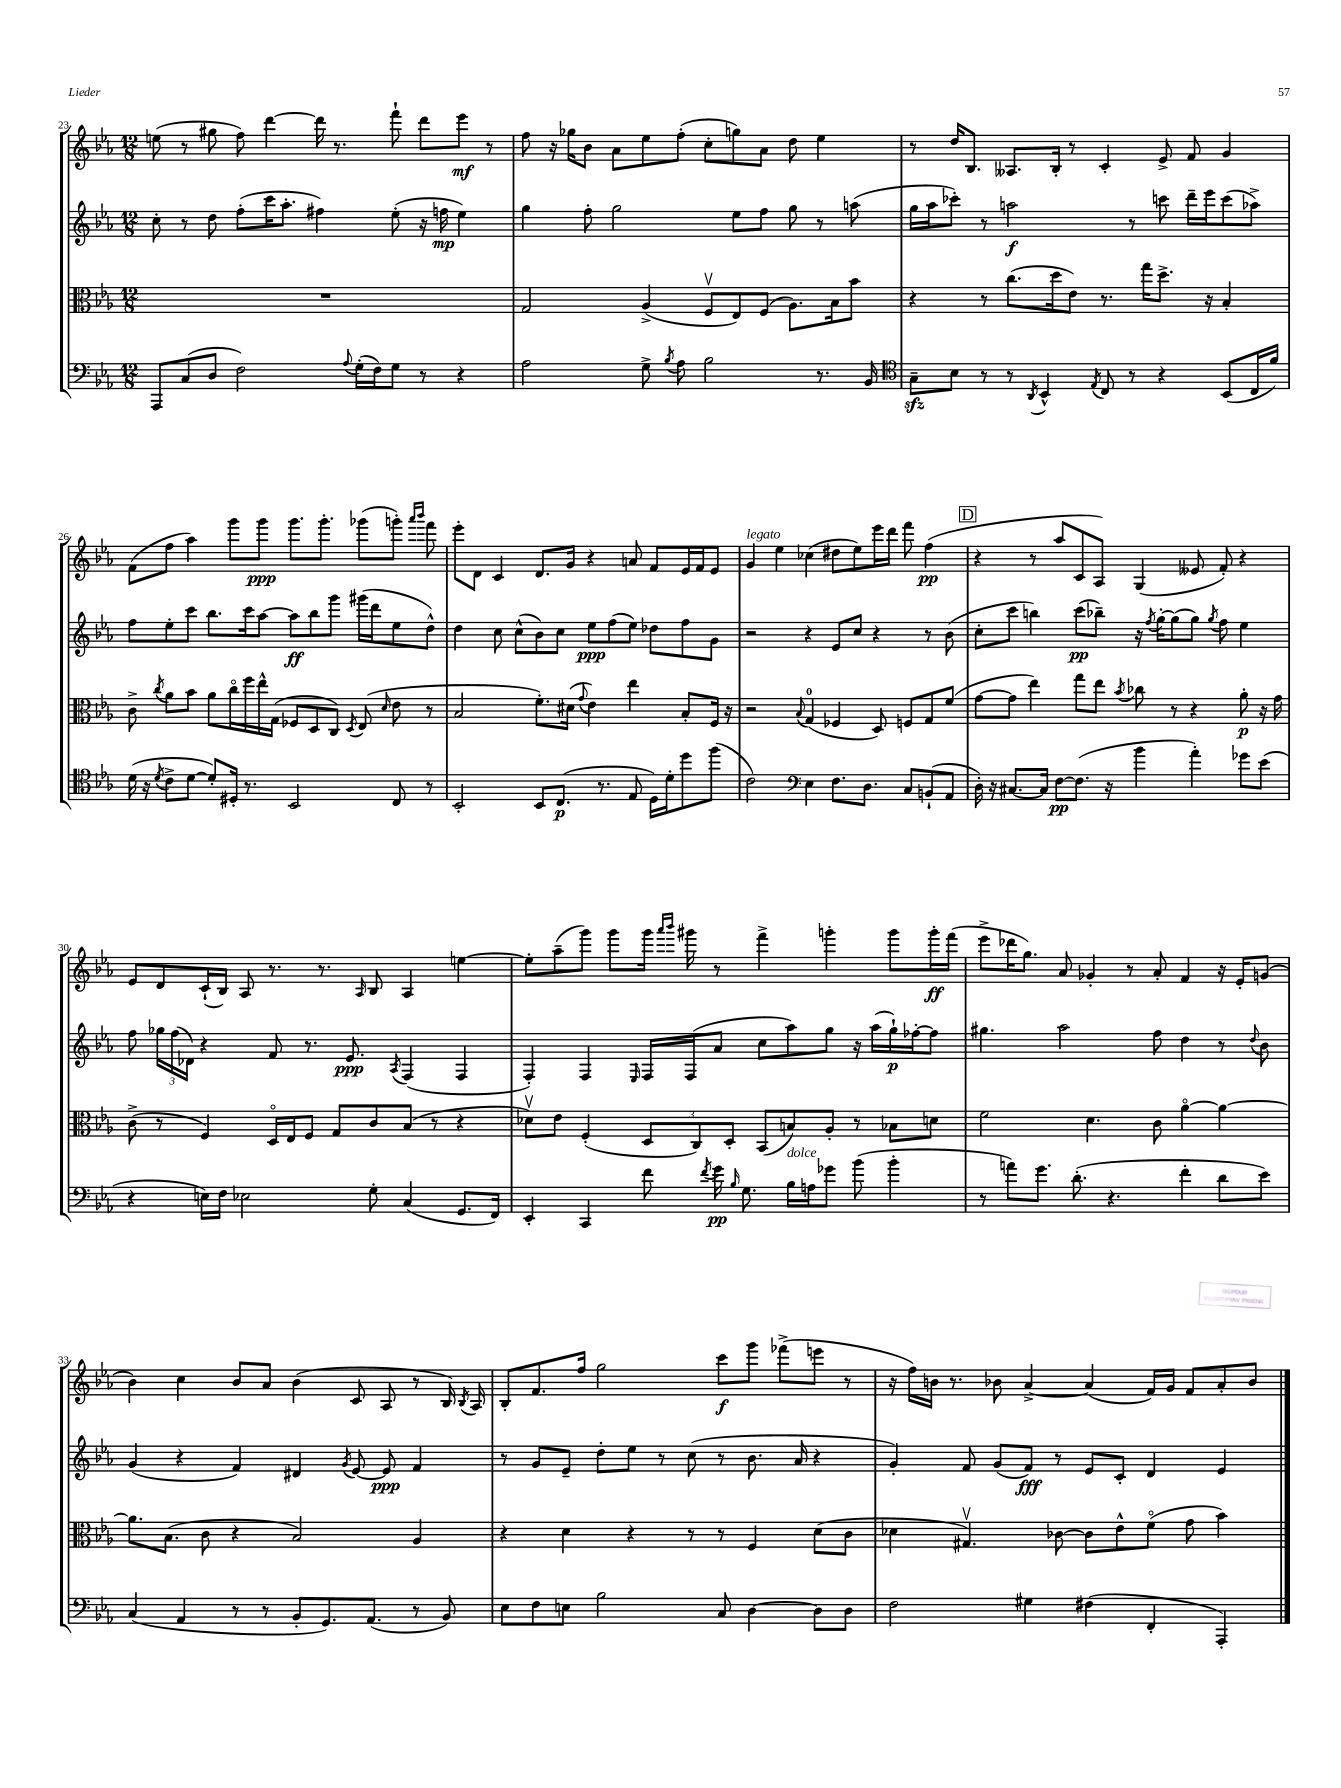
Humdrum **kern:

**kern	**dynam	**kern	**dynam	**kern	**dynam	**kern	**dynam
*part4	*part4	*part3	*part3	*part2	*part2	*part1	*part1
*staff4	*staff4	*staff3	*staff3	*staff2	*staff2	*staff1	*staff1
*clefF4	*	*clefC3	*	*clefG2	*	*clefG2	*
*k[b-e-a-]	*	*k[b-e-a-]	*	*k[b-e-a-]	*	*k[b-e-a-]	*
*M12/8	*	*M12/8	*	*M12/8	*	*M12/8	*
=23	=23	=23	=23	=23	=23	=23	=23
8AAA-/L	.	1.r	.	8cc'\	.	(8een\	.
(8C/	.	.	.	8r	.	8r	.
8D/J	.	.	.	8dd\	.	8gg#X\	.
2F\)	.	.	.	(8ff'\L	.	8ff\)	.
.	.	.	.	16ccc\K	.	[4ddd\	.
.	.	.	.	8.aa-'\J	.	.	.
.	.	.	.	4ff#X\)	.	16ddd\]	.
.	.	.	.	.	.	8.r	.
8qqA-/	.	.	.	.	.	.	.
(16G'\LL	.	.	.	.	.	.	.
16F\J)	.	.	.	.	.	.	.
8G\J	.	.	.	(8ee-'\	.	8fff`\	.
8r	.	.	.	16r	.	8ddd\L	.
.	.	.	.	16ffn\	mp	.	.
4r	.	.	.	4ee-\)	.	8eee-\J	mf
.	.	.	.	.	.	8r	.
=24	=24	=24	=24	=24	=24	=24	=24
2A-\	.	2G/	.	4gg\	.	8ff\	.
.	.	.	.	.	.	16r	.
.	.	.	.	.	.	16gg-X\KL	.
.	.	.	.	8ff'\	.	8b-\J	.
.	.	.	.	2gg\	.	8a-\L	.
8G^\	.	(4A-^/	.	.	.	8ee-\	.
8qB-/	.	.	.	.	.	.	.
8A-\	.	.	.	.	.	(8ff'\J	.
2B-\	.	8Fv/L	.	.	.	8cc'\L	.
.	.	8E-/)	.	8ee-\L	.	8ggn\)	.
.	.	(8F/J	.	8ff\J	.	8a-\J	.
.	.	8.A-\L)	.	8gg\	.	8dd\	.
8.r	.	.	.	8r	.	4ee-\	.
.	.	16B-\k	.	.	.	.	.
.	.	8b-\J	.	(8aan\	.	.	.
16BB-/	.	.	.	.	.	.	.
=25	=25	=25	=25	=25	=25	=25	=25
*clefC4	*	*	*	*	*	*	*
8Gzz~\L	.	4r	.	16gg\LL	.	8r	.
.	.	.	.	16aa-\J	.	.	.
8B-\J	.	.	.	8ccc-X'\J)	.	16dd/KL	.
.	.	.	.	.	.	8.B-/J	.
8r	.	8r	.	8r	.	.	.
8r	.	(8.cc\L	.	2aan\	f	8.A--X/L	.
8qAA-/	.	.	.	.	.	.	.
4BB-^^/	.	.	.	.	.	.	.
.	.	16dd\k	.	.	.	16B-'/Jk	.
.	.	8e-\J)	.	.	.	8r	.
8qE-/	.	.	.	.	.	.	.
8C/	.	8.r	.	.	.	4c'/	.
8r	.	.	.	8r	.	.	.
.	.	16gg\KL	.	.	.	.	.
4r	.	8.dd^\J	.	8cccn\	.	8e-^/	.
.	.	.	.	16ddd~\LL	.	8f/	.
.	.	16r	.	16eee-\J	.	.	.
(8BB-/L	.	4B-'/	.	(8ccc\	.	4g/	.
16C/L	.	.	.	8aa-X^\J)	.	.	.
16f/JJ)	.	.	.	.	.	.	.
!!LO:LB:g=z
=26	=26	=26	=26	=26	=26	=26	=26
(16d\	.	8c^\	.	8ff\L	.	(8f\L	.
16r	.	.	.	.	.	.	.
8qd/	.	8qcc/	.	.	.	.	.
8c^\L	.	8a-\L	.	8ee-'\	.	8ff\J	.
[8d\J	.	8b-\J	.	8ccc\J	.	4aa-\)	.
8d'/L])	.	8a-\L	.	8.bb-\L	.	.	.
16D#X'/Jk	.	16cc\L	.	.	.	8ggg\L	.
8.r	.	16ff\	.	16ccc\k	.	.	.
.	.	16ee-^^\	.	[8aa-\J	.	8ggg\J	ppp
.	.	(16G\JJ	.	.	.	.	.
2BB-/	.	8F-X/L	.	8aa-\L]	ff	8.ggg\L	.
.	.	8D/	.	8bb-\	.	.	.
.	.	.	.	.	.	8.ggg'\J	.
.	.	8C/J)	.	8ggg\J	.	.	.
.	.	8qD/	.	.	.	.	.
.	.	(8E-/	.	(16ggg#X\LL	.	(8ggg-X\L	.
.	.	.	.	16ddd\J	.	.	.
.	.	16qqd/	.	.	.	.	.
8C/	.	8e-\	.	8ee-\	.	8gggn'\J)	.
.	.	.	.	.	.	16qqaaa-/LL	.
.	.	.	.	.	.	16qqbbb-/JJ	.
8r	.	8r	.	8dd^^\J)	.	8fff\	.
=27	=27	=27	=27	=27	=27	=27	=27
2BB-'/	.	2B-/	.	4dd\	.	8eee-'\L	.
.	.	.	.	.	.	8d\J	.
.	.	.	.	8cc\	.	4c/	.
.	.	.	.	(8cc^^\L	.	.	.
8BB-/L	.	8.f'\L)	.	8b-\)	.	8.d/L	.
(8.C/J	p	.	.	8cc\J	.	.	.
.	.	(16d#X\Jk	.	.	.	16g/Jk	.
.	.	8qqg/	.	.	.	.	.
.	.	4e-\)	.	8ee-\L	ppp	4r	.
8.r	.	.	.	.	.	.	.
.	.	.	.	(8ff\	.	.	.
8E-/	.	4ee-\	.	8ee-\J)	.	8an/	.
16D\LL)	.	.	.	8dd-X\L	.	8f/L	.
16d'\J	.	.	.	.	.	.	.
8dd\	.	8B-'/L	.	8ff\	.	16e-/L	.
.	.	.	.	.	.	16f/J	.
(8ff\J	.	16F/Jk	.	8g\J	.	8e-/J	.
.	.	16r	.	.	.	.	.
=28	=28	=28	=28	=28	=28	=28	=28
!	!	!	!	!	!	!LO:TX:a:i:t=legato	!
2c\)	.	2r	.	2r	.	4g/	.
.	.	.	.	.	.	4ee-\	.
*clefF4	*	*	*	*	*	*	*
.	.	8qqB-/	.	.	.	.	.
4E-\	.	(4G/	.	4r	.	(4cc-X\	.
8.F\L	.	4F-X/	.	8e-/L	.	8dd#X\L	.
.	.	.	.	8cc/J	.	8ee-\)	.
8.D\J	.	.	.	.	.	.	.
.	.	8D/)	.	4r	.	16eee-\L	.
.	.	.	.	.	.	16ddd\JJ	.
8C/L	.	8Fn/L	.	.	.	8fff\	.
(8BBn`/	.	8G/	.	8r	.	(4ff\	pp
8AA-/J	.	(8f/J	.	(8b-\	.	.	.
!!LO:REH:place=s1:t=D
=29	=29	=29	=29	=29	=29	=29	=29
16D'\)	.	[8g\L	.	8cc'\L	.	4r	.
16r	.	.	.	.	.	.	.
[8.C#X/L	.	8g\J]	.	8ccc\J	.	.	.
.	.	4ee-\)	.	4bbn\)	.	8r	.
16C#/Jk]	.	.	.	.	.	.	.
[8F\L	pp	.	.	.	.	8aa-/L	.
(8.F\J]	.	8gg\L	.	(8ccc\L	pp	8c/	.
.	.	8ee-\J	.	8bb-X~\J)	.	8A-/J)	.
16r	.	.	.	.	.	.	.
.	.	8qb-/	.	.	.	.	.
4b-\	.	8cc-X\	.	16r	.	(4G/	.
.	.	.	.	8qff/	.	.	.
.	.	.	.	[16gg'\KL	.	.	.
.	.	8r	.	(8gg\]	.	.	.
4a-'\)	.	4r	.	8gg\J)	.	8e--X/	.
.	.	.	.	8qgg/	.	.	.
.	.	.	.	8ff\	.	8f'/)	.
8g-X\L	.	8a-'\	p	4ee-\	.	4r	.
(8e-\J	.	16r	.	.	.	.	.
.	.	16g\	.	.	.	.	.
!!LO:LB:g=z
=30	=30	=30	=30	=30	=30	=30	=30
4r	.	(8c^\	.	8ff\	.	8e-/L	.
.	.	8r	.	24gg-X\LL	.	8d/	.
.	.	.	.	(24ff\	.	.	.
.	.	.	.	24d-X\JJ)	.	.	.
16En\LL)	.	4F/)	.	4r	.	(16c`/L	.
16F\JJ	.	.	.	.	.	16B-/JJ)	.
2E-X\	.	.	.	.	.	8A-/	.
.	.	16D/LL	.	8f/	.	8.r	.
.	.	16E-/J	.	.	.	.	.
.	.	8F/J	.	8.r	.	.	.
.	.	.	.	.	.	8.r	.
.	.	8G/L	.	.	.	.	.
.	.	.	.	8.e-/	ppp	.	.
.	.	.	.	.	.	16qqA-/	.
8G'\	.	8c/	.	.	.	8B-/	.
.	.	.	.	8qA-/	.	.	.
(4C/	.	(8B-/J	.	(4F/	.	4A-/	.
.	.	8r	.	.	.	.	.
8.GG/L	.	4r	.	4F/	.	[4een\	.
16FF/Jk)	.	.	.	.	.	.	.
=31	=31	=31	=31	=31	=31	=31	=31
4EE-'/	.	8d-Xv\L)	.	4F'/)	.	8ee'\L]	.
.	.	8e-\J	.	.	.	(8aa-~\	.
4CC/	.	(4F'/	.	4F/	.	8ggg\J)	.
.	.	.	.	.	.	8ggg\L	.
.	.	.	.	16qqE-/	.	.	.
8f\	.	12D/L	.	16F/LL	.	16ggg\Jk	.
.	.	.	.	.	.	16qqaaa-/LL	.
.	.	.	.	.	.	16qqbbb-/JJ	.
.	.	.	.	(16F/J	.	16ggg#X\	.
.	.	12C/)	.	.	.	.	.
8qf/	.	.	.	.	.	.	.
16g\	pp	.	.	8a-/J	.	8r	.
.	.	12D'/J	.	.	.	.	.
16qqB-/	.	.	.	.	.	.	.
8.G\	.	.	.	.	.	.	.
.	.	(8BB-/L	.	8cc\L	.	4fff^\	.
!LO:TX:a:i:t=dolce	!	!	!	!	!	!	!
16B-\LL	.	8Bn/)	.	8aa-\)	.	.	.
16An\J	.	.	.	.	.	.	.
8g-X\J	.	8A-'/J	.	8gg\J	.	4gggn'\	.
(8b-\	.	8r	.	16r	.	.	.
.	.	.	.	(16aa-\LL	.	.	.
4b-'\	.	8B-X\L	.	16gg`\)	p	8ggg\L	.
.	.	.	.	[16ff-X'\J	.	.	.
.	.	8dn\J	.	8ff-\J]	.	16ggg'\L	ff
.	.	.	.	.	.	(16fff\JJ	.
=32	=32	=32	=32	=32	=32	=32	=32
8r	.	2f\	.	4.gg#X\	.	8eee-^\L	.
8an\L)	.	.	.	.	.	16ddd-X\K	.
.	.	.	.	.	.	8.gg\J)	.
8.g\J	.	.	.	.	.	.	.
.	.	.	.	2aa-\	.	8a-/	.
(8.d'\	.	.	.	.	.	.	.
.	.	4.d\	.	.	.	4g-X'/	.
4.r	.	.	.	.	.	.	.
.	.	.	.	.	.	8r	.
.	.	8c\	.	8ff\	.	8a-'/	.
4f'\	.	[4a-\	.	4dd\	.	4f/	.
8d\L	.	4a-\_	.	8r	.	16r	.
.	.	.	.	.	.	16e-'/KL	.
.	.	.	.	8qqdd/	.	.	.
8e-\J)	.	.	.	8b-\	.	(8gn/J	.
!!LO:LB:g=z
=33	=33	=33	=33	=33	=33	=33	=33
(4C/	.	8.a-\L]	.	(4g/	.	4b-\)	.
.	.	(8.B-\J	.	.	.	.	.
4AA-/	.	.	.	4r	.	4cc\	.
.	.	8c\	.	.	.	.	.
8r	.	4r	.	4f/)	.	8b-/L	.
8r	.	.	.	.	.	8a-/J	.
8BB-'/L	.	2B-/)	.	4d#X/	.	(4b-\	.
8.GG/)	.	.	.	.	.	.	.
.	.	.	.	8qg/	.	.	.
.	.	.	.	[8e-/	.	8c/	.
(8.AA-/J	.	.	.	.	.	.	.
.	.	.	.	8e-/]	ppp	8A-/	.
8r	.	4A-/	.	4f/	.	8r	.
8BB-/)	.	.	.	.	.	16B-/)	.
.	.	.	.	.	.	8qB-/	.
.	.	.	.	.	.	16A-/	.
=34	=34	=34	=34	=34	=34	=34	=34
8E-\L	.	4r	.	8r	.	8B-'/L	.
8F\	.	.	.	8g/L	.	8.f/	.
8En\J	.	4d\	.	8e-~/J	.	.	.
.	.	.	.	.	.	16ff/Jk	.
2B-\	.	.	.	8dd'\L	.	2gg\	.
.	.	4r	.	8ee-\J	.	.	.
.	.	.	.	8r	.	.	.
.	.	8r	.	(8cc\	.	.	.
8C/	.	8r	.	8r	.	8ccc\L	f
[4D\	.	4F/	.	8.b-\	.	8ggg\J	.
.	.	.	.	.	.	(8fff-X^\L	.
.	.	.	.	16a-/	.	.	.
8D\L]	.	(8d\L	.	4r	.	8eeen\J	.
8D\J	.	8c\J	.	.	.	8r	.
=35	=35	=35	=35	=35	=35	=35	=35
2F\	.	4d-X\	.	4g'/)	.	16r	.
.	.	.	.	.	.	16ff\LL)	.
.	.	.	.	.	.	16bn\JJ	.
.	.	.	.	.	.	8.r	.
.	.	4.G#Xv/)	.	8f/	.	.	.
.	.	.	.	(8g/L	.	8b-X\	.
4G#X\	.	.	.	8f/J)	fff	[4a-^/	.
.	.	[8c-X\	.	8r	.	.	.
(4F#X\	.	8c-\L]	.	8e-/L	.	(4a-/]	.
.	.	8e-^^\	.	8c'/J	.	.	.
4FF'/	.	(8f\J	.	4d/	.	16f/LL)	.
.	.	.	.	.	.	16g/JJ	.
.	.	8g\	.	.	.	8f/L	.
4AAA-'/)	.	4b-\)	.	4e-/	.	8a-'/	.
.	.	.	.	.	.	8b-/J	.
==	==	==	==	==	==	==	==
*-	*-	*-	*-	*-	*-	*-	*-
